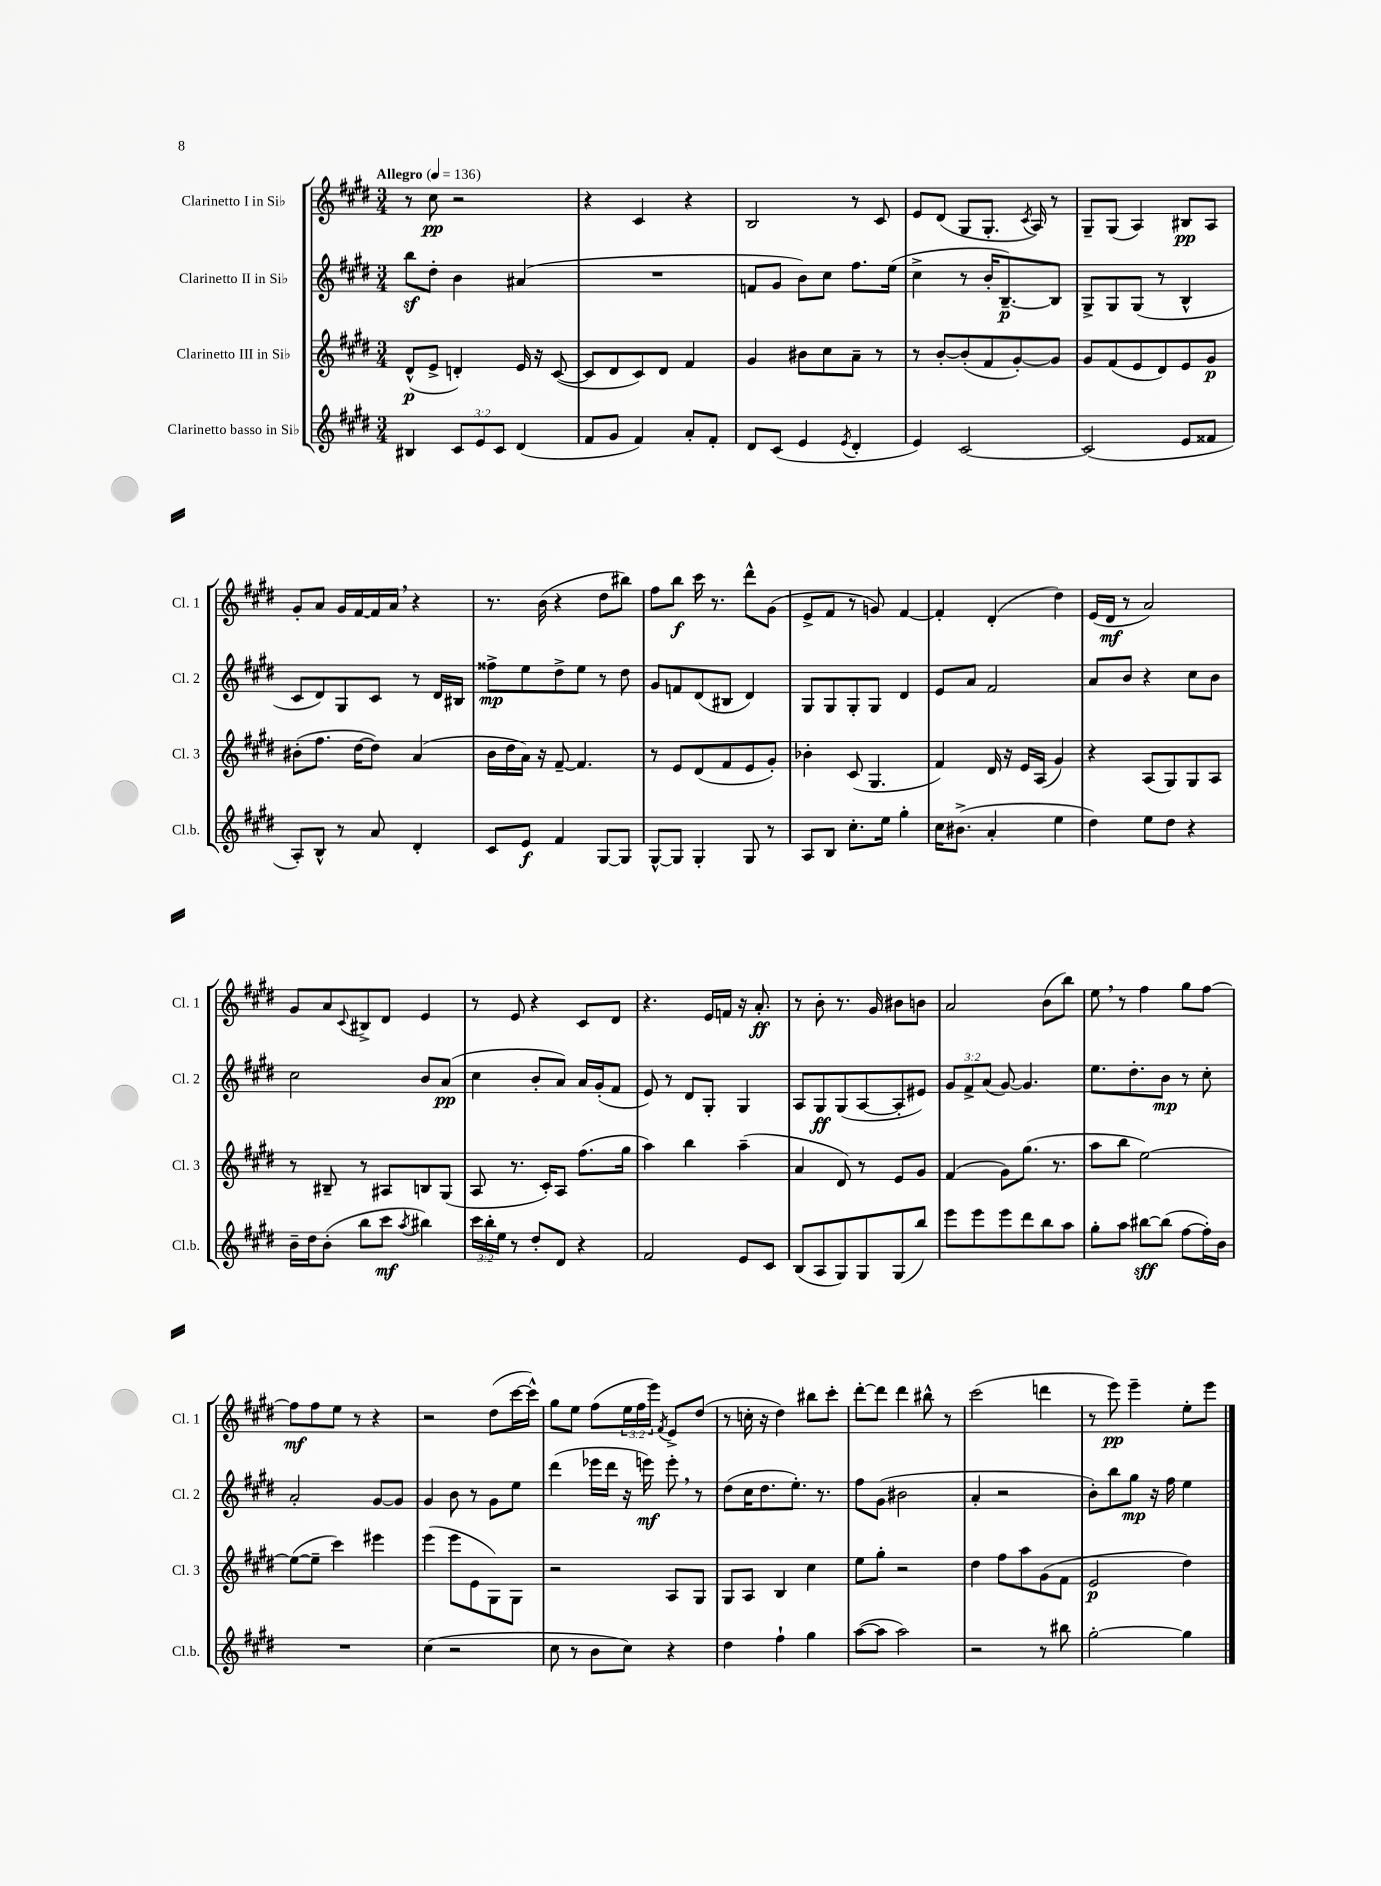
<<
\new StaffGroup <<
\new Staff = "s0" \with { instrumentName = "Clarinetto I in Sib" shortInstrumentName = "Cl. 1" } {
    \clef treble \key e \major \numericTimeSignature \time 3/4 \override Staff.TupletNumber.text = #tuplet-number::calc-fraction-text \tempo "Allegro" 4 = 136
    r8 cis''8\pp r2 |
    r4 cis'4 r4 |
    b2 r8 cis'8 |
    e'8 dis'8( gis8 gis8.-. \acciaccatura { cis'8 } a16) r8 |
    gis8-- gis8( a4) bis8\pp a8 |
    gis'8-. a'8 gis'16 fis'16~ fis'16 a'16 \breathe r4 |
    r8. b'16( r4 dis''8 bis''8) |
    fis''8 b''8\f cis'''16 r8. dis'''8-^ gis'8( |
    e'8-> fis'8 r8 g'8) fis'4~ |
    fis'4-. dis'4-.( dis''4) |
    e'16( dis'16\mf r8 a'2) |
    gis'8 a'8 \appoggiatura { cis'8 } bis8-> dis'8 e'4 |
    r8 e'8 r4 cis'8 dis'8 |
    r4. e'16 f'16 r16 a'8.-.\ff |
    r8 b'8-. r8. gis'16 bis'8 b'8 |
    a'2 b'8( b''8) |
    e''8 \breathe r8 fis''4 gis''8 fis''8~ |
    fis''8\mf fis''8 e''8 r8 r4 |
    r2 dis''8( cis'''16~ cis'''16-^) |
    gis''8 e''8 fis''8( \tuplet 3/2 { e''16 fis''16 e'''16) } \acciaccatura { fis'8 } e'8-> dis''8( |
    r8 c''16-. r16 dis''4) bis''8 cis'''8-. |
    dis'''8~-. dis'''8 dis'''4 bis''8-^ r8 |
    cis'''2( d'''4 |
    r8 e'''8\pp) e'''4-- e''8-. e'''8 \bar "|." |
}
\new Staff = "s1" \with { instrumentName = "Clarinetto II in Sib" shortInstrumentName = "Cl. 2" } {
    \clef treble \key e \major \numericTimeSignature \time 3/4 \override Staff.TupletNumber.text = #tuplet-number::calc-fraction-text
    b''8\sf dis''8-. b'4 ais'4( |
    R2. |
    f'8 gis'8 b'8) cis''8 fis''8. e''16( |
    cis''4-> r8 b'16-. b8.~--\p) b8 |
    gis8-> gis8 gis8( r8 b4-^ |
    cis'8 dis'8) gis8 cis'8 r8 dis'16 bis16 |
    fisis''8->\mp e''8 dis''8-> e''8 r8 dis''8 |
    gis'8 f'8 dis'8( bis8 dis'4) |
    gis8 gis8 gis8-. gis8 dis'4 |
    e'8 a'8 fis'2 |
    a'8 b'8 r4 cis''8 b'8 |
    cis''2 b'8 a'8\pp( |
    cis''4 b'8-. a'8) a'16 gis'16-.( fis'8 |
    e'8) r8 dis'8 gis8-. gis4 |
    a8 gis8\ff gis8( a8~ a8-. eis'8) |
    \tuplet 3/2 { gis'8 fis'8-> a'8( } gis'8~) gis'4. |
    e''8. dis''8.-. b'8\mp r8 cis''8-. |
    a'2-. gis'8~ gis'8 |
    gis'4 b'8 r8 gis'8 e''8 |
    dis'''4( ees'''16 dis'''16 r16 e'''16\mf) e'''8-. \breathe r8 |
    dis''8( cis''16 dis''8. e''8.-.) r8. |
    fis''8 gis'8( bis'2 |
    a'4-. r2 |
    b'8-.) b''8 gis''8\mp r16 fis''16 e''4 \bar "|." |
}
\new Staff = "s2" \with { instrumentName = "Clarinetto III in Sib" shortInstrumentName = "Cl. 3" } {
    \clef treble \key e \major \numericTimeSignature \time 3/4
    dis'8-^\p( e'8-> d'4-.) e'16 r16 cis'8~( |
    cis'8 dis'8 cis'8) dis'8 fis'4 |
    gis'4 bis'8 cis''8 a'8-- r8 |
    r8 b'8~-. b'8-.( fis'8 gis'8~-.) gis'8 |
    gis'8 fis'8( e'8 dis'8) e'8 gis'8\p |
    bis'8-.( fis''8. dis''16~ dis''8) a'4( |
    b'16 dis''16 a'16) r16 fis'8~-- fis'4. |
    r8 e'8 dis'8( fis'8 e'8 gis'8-.) |
    bes'4-. cis'8( gis4. |
    fis'4) dis'16 r16 e'16 a16( gis'4) |
    r4 a8( gis8) gis8 a8 |
    r8 bis8-- r8 ais8 b8 gis8( |
    a8 r8. cis'16-.) a8 fis''8.( gis''16 |
    a''4) b''4 a''4--( |
    a'4 dis'8) r8 e'8 gis'8 |
    fis'4( gis'8) gis''8.( r8. |
    a''8 b''8 e''2~) |
    e''8~( e''8-- cis'''4) eis'''4 |
    e'''4( e'''8 e'8 gis8) gis8 |
    r2 a8 gis8 |
    gis8 a8 b4 cis''4 |
    e''8 gis''8-. r2 |
    dis''4 fis''8 a''8 gis'8( fis'8 |
    e'2\p dis''4) \bar "|." |
}
\new Staff = "s3" \with { instrumentName = "Clarinetto basso in Sib" shortInstrumentName = "Cl.b." } {
    \clef treble \key e \major \numericTimeSignature \time 3/4 \override Staff.TupletNumber.text = #tuplet-number::calc-fraction-text
    bis4 \tuplet 3/2 { cis'8 e'8 cis'8 } dis'4( |
    fis'8 gis'8 fis'4) a'8-. fis'8-. |
    dis'8 cis'8( e'4 \acciaccatura { e'8 } dis'4-. |
    e'4) cis'2~ |
    cis'2( e'8 fisis'8 |
    a8-.) b8-^ r8 a'8 dis'4-. |
    cis'8 e'8\f fis'4 gis8~ gis8 |
    gis8~-^ gis8 gis4-. gis8 r8 |
    a8 b8 cis''8.-. e''16 gis''4-. |
    cis''16 bis'8.->( a'4-. e''4 |
    dis''4) e''8 dis''8 r4 |
    b'16-- dis''16 b'8-.( b''8 cis'''8\mf \acciaccatura { a''8 } bis''4) |
    \tuplet 3/2 { cis'''16 b''16-. e''16 } r8 dis''8-. dis'8 r4 |
    fis'2 e'8 cis'8 |
    b8( a8 gis8) gis8 gis8( b''8) |
    e'''8 e'''8 e'''8 dis'''8 b''8 a''8 |
    gis''8-. a''8 bis''8~\sff bis''8( fis''8~ fis''16-.) b'16 |
    R2. |
    cis''4( r2 |
    cis''8 r8 b'8 cis''8) r4 |
    dis''4 fis''4-! gis''4 |
    a''8~( a''8 a''2) |
    r2 r8 bis''8 |
    gis''2~-. gis''4 \bar "|." |
}
>>
>>
\layout { \context { \Score \remove "Bar_number_engraver" } }
